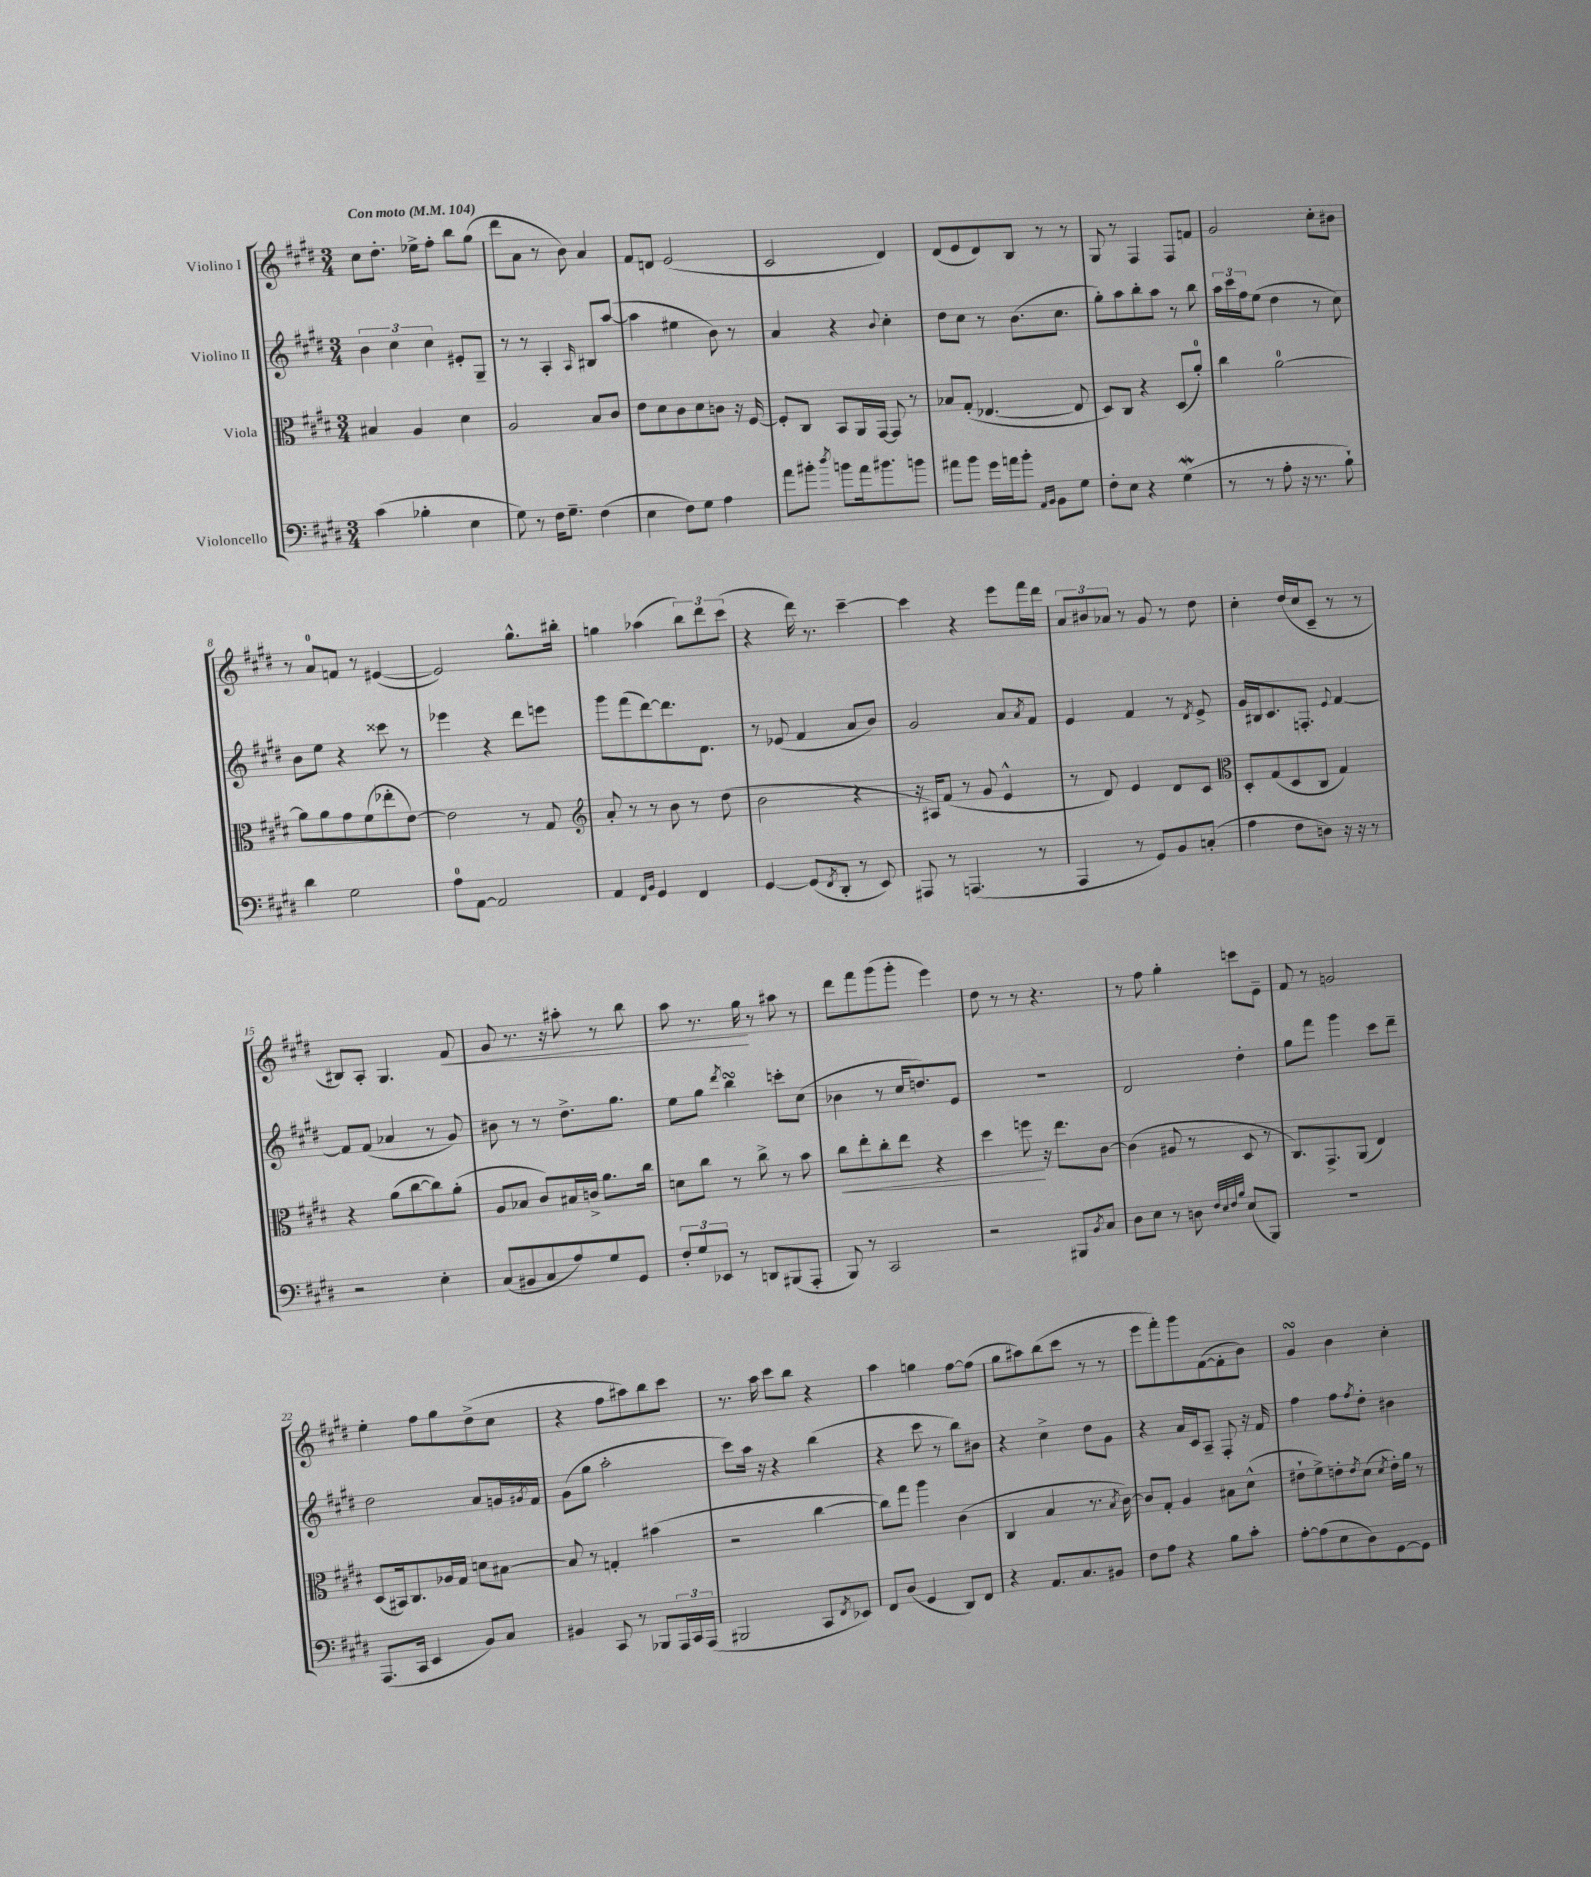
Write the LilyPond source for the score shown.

<<
\new StaffGroup <<
\new Staff = "s0" \with { instrumentName = "Violino I" } {
    \clef treble \key e \major \numericTimeSignature \time 3/4 \tempo "Con moto" 4 = 104
    cis''8 dis''8.-. ees''16-> fis''8-. b''8 gis''8( |
    dis'''8 a'8 r8 b'8) a'4 |
    fis'8 d'8 e'2( |
    cis'2 dis'4) |
    dis'8( e'8 dis'8) b8 r8 r8 |
    gis8 r8 fis4 fis8 f'8 |
    gis'2 cis''8-. bis'8 |
    r8 a'8-0 f'8 r8 eis'4~( |
    eis'2) gis''8.-^ bis''16-. |
    g''4 aes''4( \tuplet 3/2 { b''8) dis'''8 cis'''8( } |
    r4 dis'''16) r8. cis'''4~-- |
    cis'''4 r4 e'''8 fis'''16 dis'''16 |
    \tuplet 3/2 { a'8 bis'8 aes'8 } r8 gis'8 r8 dis''8 |
    cis''4-. dis''16( cis''16 cis'8-- r8 r8 |
    bis8) a8-. gis4. fis'8\< |
    gis'8 r8. r16 ais''8-. r8 b''8 |
    a''8 r8. gis''16\! r8 ais''8 r8 |
    dis'''8 fis'''8 gis'''8( gis'''8-. e'''4) |
    dis''8 r8 r8 r4. |
    r8 fis''8 gis''4-. c'''8 e'8-- |
    fis'8 r8 g'2 |
    e''4-. fis''8 gis''8 dis''8->( cis''8 |
    r4 fis''8 ais''8) b''8 cis'''8 |
    r8. a''16 cis'''8 b''8 r4 |
    a''4 g''4 fis''8~ fis''8( |
    gis''8 ais''8) b''8( cis'''8 r8 r8 |
    e'''8 fis'''8-.) gis'''8 fis'8~( fis'8-. b'8) |
    gis'4\turn b'4 cis''4-. \bar "|." |
}
\new Staff = "s1" \with { instrumentName = "Violino II" } {
    \clef treble \key e \major \numericTimeSignature \time 3/4
    \tuplet 3/2 { b'4 cis''4 cis''4 } eis'8-. gis8-- |
    r8 r8 a4-. \grace { a16 } bis8 a''8~( |
    a''4 eis''4 b'8) r8 |
    a'4 r4 \appoggiatura { b'8 } cis''4-. |
    dis''8 cis''8 r8 b'8.( cis''8. |
    gis''8-.) a''8 b''8-. a''8 r8 b''8 |
    \tuplet 3/2 { a''16 cis'''16 fis''16 } e''8( dis''4 r8 cis''8) |
    b'8 e''8 r4 cisis'''8 r8 |
    ees'''4 r4 dis'''8 e'''8 |
    gis'''8 fis'''8( dis'''8~) dis'''8. dis'8. |
    r8 ees'8( fis'4 a'8 b'8) |
    gis'2 a'8 \acciaccatura { a'8 } fis'8 |
    e'4 fis'4 r8 \acciaccatura { dis'8 } e'8-> |
    gis'16 bis16 cis'8. f8.-. \appoggiatura { e'8 } fis'4~ |
    fis'8 fis'8( aes'4 r8 gis'8) |
    bis'8 r8 r8 dis''8.-> gis''8. |
    e''8 gis''8 \acciaccatura { dis'''8 } b''4\turn c'''8-. cis''8( |
    bes'4 r8 cis''16 d''8.) e'8 |
    R2. |
    dis'2 dis''4-. |
    gis''8 fis'''8 gis'''4 cis'''8 dis'''8-- |
    dis''2 a'8 g'16 \acciaccatura { gis'8 } fis'16 |
    gis'8( gis''8 a''2-. |
    cis'''8) a''16 r16 r4 b''4( |
    r4 cis'''8 r8 b''8) bis'8 |
    r4 cis''4-> dis''8 gis'8 |
    r4 a'16 cis'16 a8-- fis8-. r16 fis'16 |
    fis''4 fis''8 \acciaccatura { fis''8 } dis''8-. bis'4 \bar "|." |
}
\new Staff = "s2" \with { instrumentName = "Viola" } {
    \clef alto \key e \major \numericTimeSignature \time 3/4
    bis4 a4 dis'4 |
    a2 b8 cis'8 |
    e'8 dis'8 cis'8 dis'8 c'8 r16 fis16~ |
    fis8-. cis8 b,8 a,16 gis,16~ gis,8 r8 |
    bes8 gis8-.( ees4.~ ees8 |
    dis8) cis8 r4 dis8( a'8-0-.) |
    cis''4 a'2-0~ |
    a'8 a'8 gis'8 fis'8( ees''8-. e'8~) |
    e'2 r8 gis8 |
    \clef treble a'8-. r8 r8 b'8 r8 dis''8( |
    b'2 r4 |
    r16 ais16) fis'8( r8 gis'8 e'4-^ |
    r8 dis'8) e'4 dis'8 cis'8 |
    \clef alto dis8-. gis8( dis8 cis8 gis4) |
    r4 a'8( cis''8~ cis''8) a'8-.( |
    a8 bes8 cis'8) bis16 c'16-> a'8. cis''16 |
    d'8 cis''8 r8 cis''8-> r8 b'8 |
    cis''8\< e''8-. cis''8-. e''8 r4 |
    dis''4 f''8\! r16 e''8. cis'8~ |
    cis'4( ais8 r8 dis8 r8 |
    cis8.) gis,8.-> a,8( e4) |
    dis8( bis,16) cis8. aes16 gis16 d'8 bis8~ |
    bis8 r8 g4-. bis'4( |
    r2 cis''4~ |
    cis''8) gis''8 a''4 cis'4( |
    cis4 b4 r8. \acciaccatura { b8 } cis'16~) |
    cis'8 gis8-. a4 bis8 dis'8-^( |
    eis'8-! fis'8->) e'8-. \acciaccatura { e'8 } dis'8( \acciaccatura { dis'8 } e'16-.) a'16 r8 \bar "|." |
}
\new Staff = "s3" \with { instrumentName = "Violoncello" } {
    \clef bass \key e \major \numericTimeSignature \time 3/4
    cis'4( bes4-. e4 |
    gis8) r8 fis16 gis8.-- fis4( |
    e4 fis8) gis8 a4 |
    a'8 bis'8-. \acciaccatura { dis''8 } b'8 a'16 bis'8. b'8 |
    ais'8 b'8 gis'16 a'16 b'8-. \grace { a,16 b,16 } b,8 gis8 |
    fis8-. e8 r4 gis4\mordent( |
    r8 r8 a8-. r16 r8. b8-!) |
    dis'4 gis2 |
    a8-0 a,8~ a,2 |
    a,4 \grace { fis,16 b,16 } gis,4 fis,4 |
    gis,4~ gis,8( \acciaccatura { fis,8 } dis,8-. r8 e,8) |
    ais,,8 r8 a,,4.( r8 |
    a,,4 r8 gis,8) b,8 c8-.( |
    a4 fis8 d8) r16 r16 r8 |
    r2 e4-. |
    cis8( bis,8 cis8 a8) gis8 gis,8 |
    \tuplet 3/2 { fis8-. gis8 ees,8 } r8 d,8 bis,,8( a,,8-. |
    b,,8) r8 cis,2 |
    r2 bis,,8 \acciaccatura { b,8 } cis8 |
    dis8 e8 r8 d8 \grace { fis32 e32 fis32 b32 } e8( b,,8) |
    R2. |
    a,,8.( cis,16 e,4 b,8) cis8 |
    bis,4 cis,8 r8 bes,,8 \tuplet 3/2 { a,,16 cis,16 a,,16( } |
    bis,,2 cis,8 \acciaccatura { fis,8 } ees,8) |
    fis,8 dis8( gis,4 dis,8) fis,8 |
    r4 a,8. cis8. bis,8 |
    fis8 a8 r4 b8 cis'8-. |
    a8~-. a8( e8 dis8) gis,8~ gis,8 \bar "|." |
}
>>
>>
